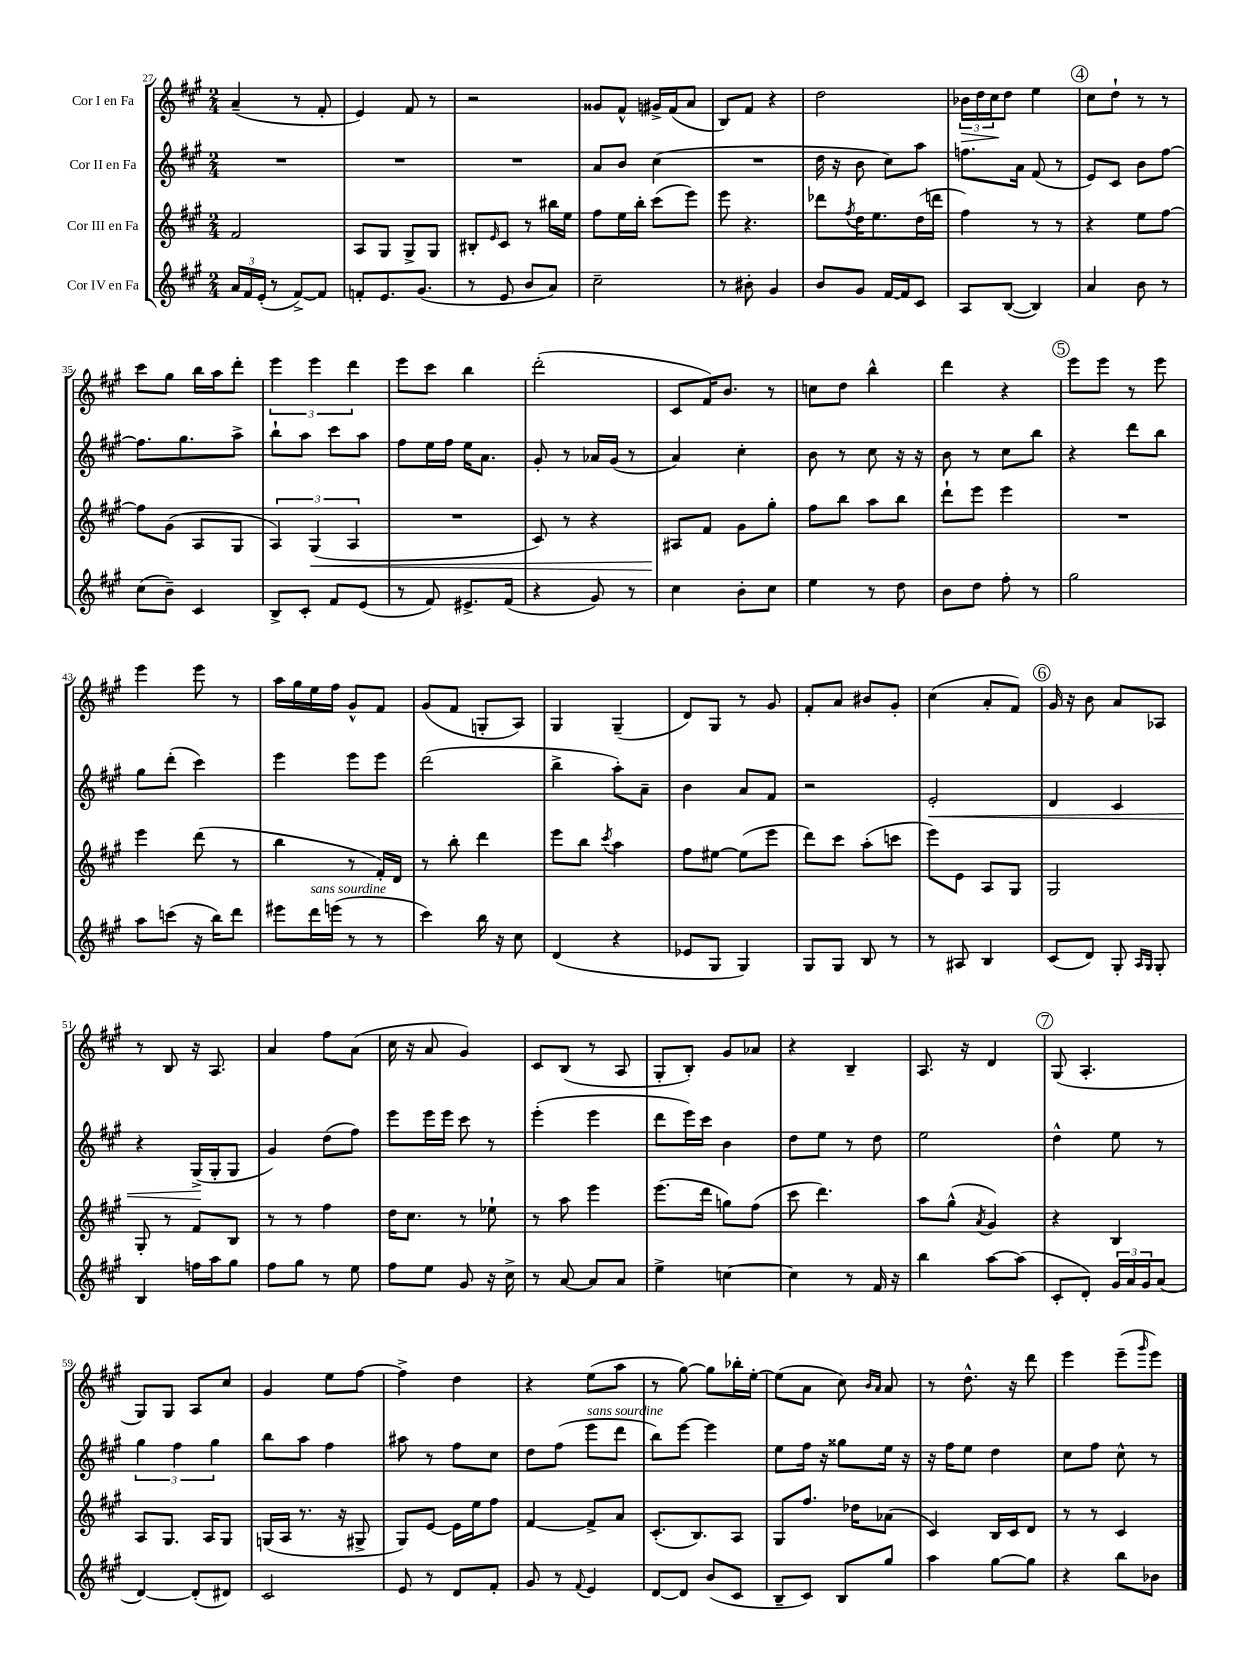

**kern	**kern	**kern	**kern
*staff4	*staff3	*staff2	*staff1
*clefG2	*clefG2	*clefG2	*clefG2
*k[f#c#g#]	*k[f#c#g#]	*k[f#c#g#]	*k[f#c#g#]
*M2/4	*M2/4	*M2/4	*M2/4
24a/LL	2f#/	2r	(4a~/
24f#/	.	.	.
(24e'/JJ	.	.	.
8r	.	.	.
[8f#^/L)	.	.	8r
8f#/]J	.	.	8f#'/
=	=	=	=
8f'/L	8A/L	2r	4e/)
8.e/	8G#/J	.	.
.	8G#^/L	.	8f#/
(8.g#/J	.	.	.
.	8G#/J	.	8r
=	=	=	=
8r	8B#'/L	2r	2r
.	16qqe/	.	.
8e/	8c#/J	.	.
8b/L	8r	.	.
8a/J)	16bb#\LL	.	.
.	16ee\JJ	.	.
=	=	=	=
2cc#~\	8ff#\L	8a/L	8g##/L
.	16ee\L	8b/J	8f#^^/J
.	16bb'\JJ	.	.
.	(8ccc#\L	(4cc#\	16g#^/LL
.	.	.	(16f#/J
.	8eee\J)	.	8a/J
=	=	=	=
8r	8eee\	2r	8B/L)
8b#'\	4.r	.	8f#/J
4g#/	.	.	4r
=	=	=	=
8b/L	8ddd-\L	16dd\	2dd\
.	.	16r	.
.	8qff#/	.	.
8g#/J	16dd\K	8b\	.
.	8.ee\	.	.
[16f#/LL	.	8cc#\L)	.
16f#/]J	.	.	.
8c#/J	(16dd\L	8aa\J	.
.	16ddd\JJ	.	.
=	=	=	=
8A/L	4ff#\)	8.ff\L	24b-\LL
.	.	.	24dd\
.	.	.	24cc#\J
([8B/J	.	.	8dd\J
.	.	16a\Jk	.
4B/])	8r	(8f#/	4ee\
.	8r	8r	.
=	=	=	=
4a/	4r	8e/L)	8cc#\L
.	.	8c#/J	8dd`\J
8b\	8ee\L	8b\L	8r
8r	[8ff#\J	[8ff#\J	8r
=	=	=	=
(8cc#\L	8ff#\]L	8.ff#\]L	8ccc#\L
8b~\J)	(8g#\J	.	8gg#\J
.	.	8.gg#\	.
4c#/	8A/L	.	16bb\LL
.	.	.	16aa\J
.	8G#/J	8aa^\J	8ddd'\J
=	=	=	=
8B^/L	6A/)	8bb`\L	6eee\
8c#'/J	.	8aa\J	.
.	(6G#/	.	6eee\
8f#/L	.	8ccc#\L	.
.	6A/	.	6ddd\
(8e/J	.	8aa\J	.
=	=	=	=
8r	2r	8ff#\L	8eee\L
8f#/)	.	16ee\L	8ccc#\J
.	.	16ff#\JJ	.
8.e#^/L	.	16ee\LK	4bb\
.	.	8.a\J	.
(16f#/Jk	.	.	.
=	=	=	=
4r	8c#/)	8g#'/	(2ddd'\
.	8r	8r	.
8g#/)	4r	16a-/LL	.
.	.	(16g#/JJ	.
8r	.	8r	.
=	=	=	=
4cc#\	8A#/L	4a/)	8c#/L
.	8f#/J	.	16f#/K)
.	.	.	8.b/J
8b'\L	8g#\L	4cc#'\	.
8cc#\J	8gg#'\J	.	8r
=	=	=	=
4ee\	8ff#\L	8b\	8cc\L
.	8bb\J	8r	8dd\J
8r	8aa\L	8cc#\	4bb^^\
8dd\	8bb\J	16r	.
.	.	16r	.
=	=	=	=
8b\L	8ddd`\L	8b\	4ddd\
8dd\J	8eee\J	8r	.
8ff#'\	4eee\	8cc#\L	4r
8r	.	8bb\J	.
=	=	=	=
2gg#\	2r	4r	8eee\L
.	.	.	8eee\J
.	.	8ddd\L	8r
.	.	8bb\J	8eee\
=	=	=	=
8aa\L	4eee\	8gg#\L	4eee\
(8ccc\J	.	(8ddd'\J	.
16r	(8ddd\	4ccc#\)	8eee\
16bb\LK)	.	.	.
8ddd\J	8r	.	8r
=	=	=	=
8eee#\L	4bb\	4eee\	16aa\LL
.	.	.	16gg#\
16ddd\L	.	.	16ee\
(16eee\JJ	.	.	16ff#\JJ
8r	8r	8eee\L	8g#^^/L
8r	16f#'/LL)	8eee\J	8f#/J
.	16d/JJ	.	.
=	=	=	=
4ccc#\)	8r	(2ddd\	(8g#/L
.	8bb'\	.	8f#/J
16bb\	4ddd\	.	8G'/L
16r	.	.	.
8cc#\	.	.	8A/J)
=	=	=	=
(4d/	8eee\L	4bb^\	4G#/
.	8bb\J	.	.
.	8qccc#/	.	.
4r	4aa\	8aa'\L)	(4G#~/
.	.	8a~\J	.
=	=	=	=
8e-/L	8ff#\L	4b\	8d/L)
8G#/J	[8ee#\J	.	8G#/J
4G#/)	(8ee#\]L	8a/L	8r
.	8eee\J	8f#/J	8g#/
=	=	=	=
8G#/L	8ddd\L)	2r	8f#'/L
8G#/J	8ccc#\J	.	8a/J
8B/	(8aa'\L	.	8b#/L
8r	8ccc\J	.	8g#'/J
=	=	=	=
8r	8eee\L)	2e'/	(4cc#\
8A#/	8e\J	.	.
4B/	8A/L	.	8a'/L
.	8G#/J	.	8f#/J)
=	=	=	=
(8c#/L	2G#/	4d/	16g#/
.	.	.	16r
8d/J)	.	.	8b\
8G#'/	.	4c#/	8a/L
16qqA/LL	.	.	.
16qqG#/JJ	.	.	.
8G#'/	.	.	8A-/J
=	=	=	=
4B/	8G#'/	4r	8r
.	8r	.	8B/
16ff\LL	8f#/L	(16G#^/LL	16r
16aa\J	.	16G#'/J	8.A/
8gg#\J	8B/J	8G#/J	.
=	=	=	=
8ff#\L	8r	4g#/)	4a/
8gg#\J	8r	.	.
8r	4ff#\	(8dd\L	8ff#\L
8ee\	.	8ff#\J)	(8a\J
=	=	=	=
8ff#\L	16dd\LK	8eee\L	16cc#\
.	8.cc#\J	.	16r
8ee\J	.	16eee\L	8a/
.	.	16eee\JJ	.
8g#/	8r	8ccc#\	4g#/)
16r	8ee-`\	8r	.
16cc#^\	.	.	.
=	=	=	=
8r	8r	(4eee'\	8c#/L
[8a/	8aa\	.	(8B/J
8a/]L	4eee\	4eee\	8r
8a/J	.	.	8A/
=	=	=	=
4ee^\	(8.eee\L	8ddd\L	8G#'/L
.	.	16eee\L)	8B'/J)
.	16ddd\Jk	16ccc#\JJ	.
[4cc\	8gg\L)	4b\	8g#/L
.	(8ff#\J	.	8a-/J
=	=	=	=
4cc\]	8ccc#\	8dd\L	4r
.	4.ddd\)	8ee\J	.
8r	.	8r	4B~/
16f#/	.	8dd\	.
16r	.	.	.
=	=	=	=
4bb\	8aa\L	2ee\	8.A/
.	(8gg#^^\J	.	.
.	.	.	16r
.	8qa/	.	.
[8aa\L	4g#/)	.	4d/
(8aa\]J	.	.	.
=	=	=	=
8c#'/L	4r	4dd^^\	(8G#/
8d'/J)	.	.	4.A'/
24g#/LL	4B/	8ee\	.
24a/	.	.	.
24g#/J	.	.	.
(8a/J	.	8r	.
=	=	=	=
[4d/)	8A/L	6gg#\	8G#/L)
.	8.G#/J	.	8G#/J
.	.	6ff#\	.
(8d'/]L	.	.	8A/L
.	16A/LK	.	.
.	.	6gg#\	.
8d#/J)	8G#/J	.	8cc#/J
=	=	=	=
2c#/	(16G/LL	8bb\L	4g#/
.	16A/JJ	.	.
.	8.r	8aa\J	.
.	.	4ff#\	8ee\L
.	16r	.	.
.	8G#^/	.	[8ff#\J
=	=	=	=
8e/	8G#/L)	8aa#\	4ff#^\]
8r	[8e/J	8r	.
8d/L	16e\]LL	8ff#\L	4dd\
.	16ee\J	.	.
8f#'/J	8ff#\J	8cc#\J	.
=	=	=	=
8g#/	[4f#/	8dd\L	4r
8r	.	(8ff#\J	.
8qqf#/	.	.	.
4e/	8f#^/]L	8eee\L	(8ee\L
.	8a/J	8ddd\J	8aa\J
=	=	=	=
[8d/L	(8.c#'/L	8bb\L)	8r
8d/]J	.	[8eee\J	[8gg#\)
.	8.B/)	.	.
(8b/L	.	4eee\]	8gg#\]L
8c#/J	8A/J	.	16bb-'\L
.	.	.	[16ee'\JJ
=	=	=	=
8B~/L	8G#/L	8ee\L	(8ee\]L
8c#/J)	8.ff#/J	16ff#\Jk	8a\J
.	.	16r	.
8B/L	.	8gg##\L	8cc#\)
.	16dd-\LK	.	.
.	.	.	16qqb/LL
.	.	.	16qqa/JJ
8gg#/J	(8a-\J	16ee\Jk	8a/
.	.	16r	.
=	=	=	=
4aa\	4c#/)	16r	8r
.	.	16ff#\LK	.
.	.	8ee\J	8.dd^^\
[8gg#\L	16B/LL	4dd\	.
.	16c#/J	.	16r
8gg#\]J	8d/J	.	8ddd\
=	=	=	=
4r	8r	8cc#\L	4eee\
.	8r	8ff#\J	.
8bb\L	4c#/	8cc#^^\	(8eee~\L
.	.	.	16qqggg#/
8b-\J	.	8r	8eee\J)
==	==	==	==
*-	*-	*-	*-
